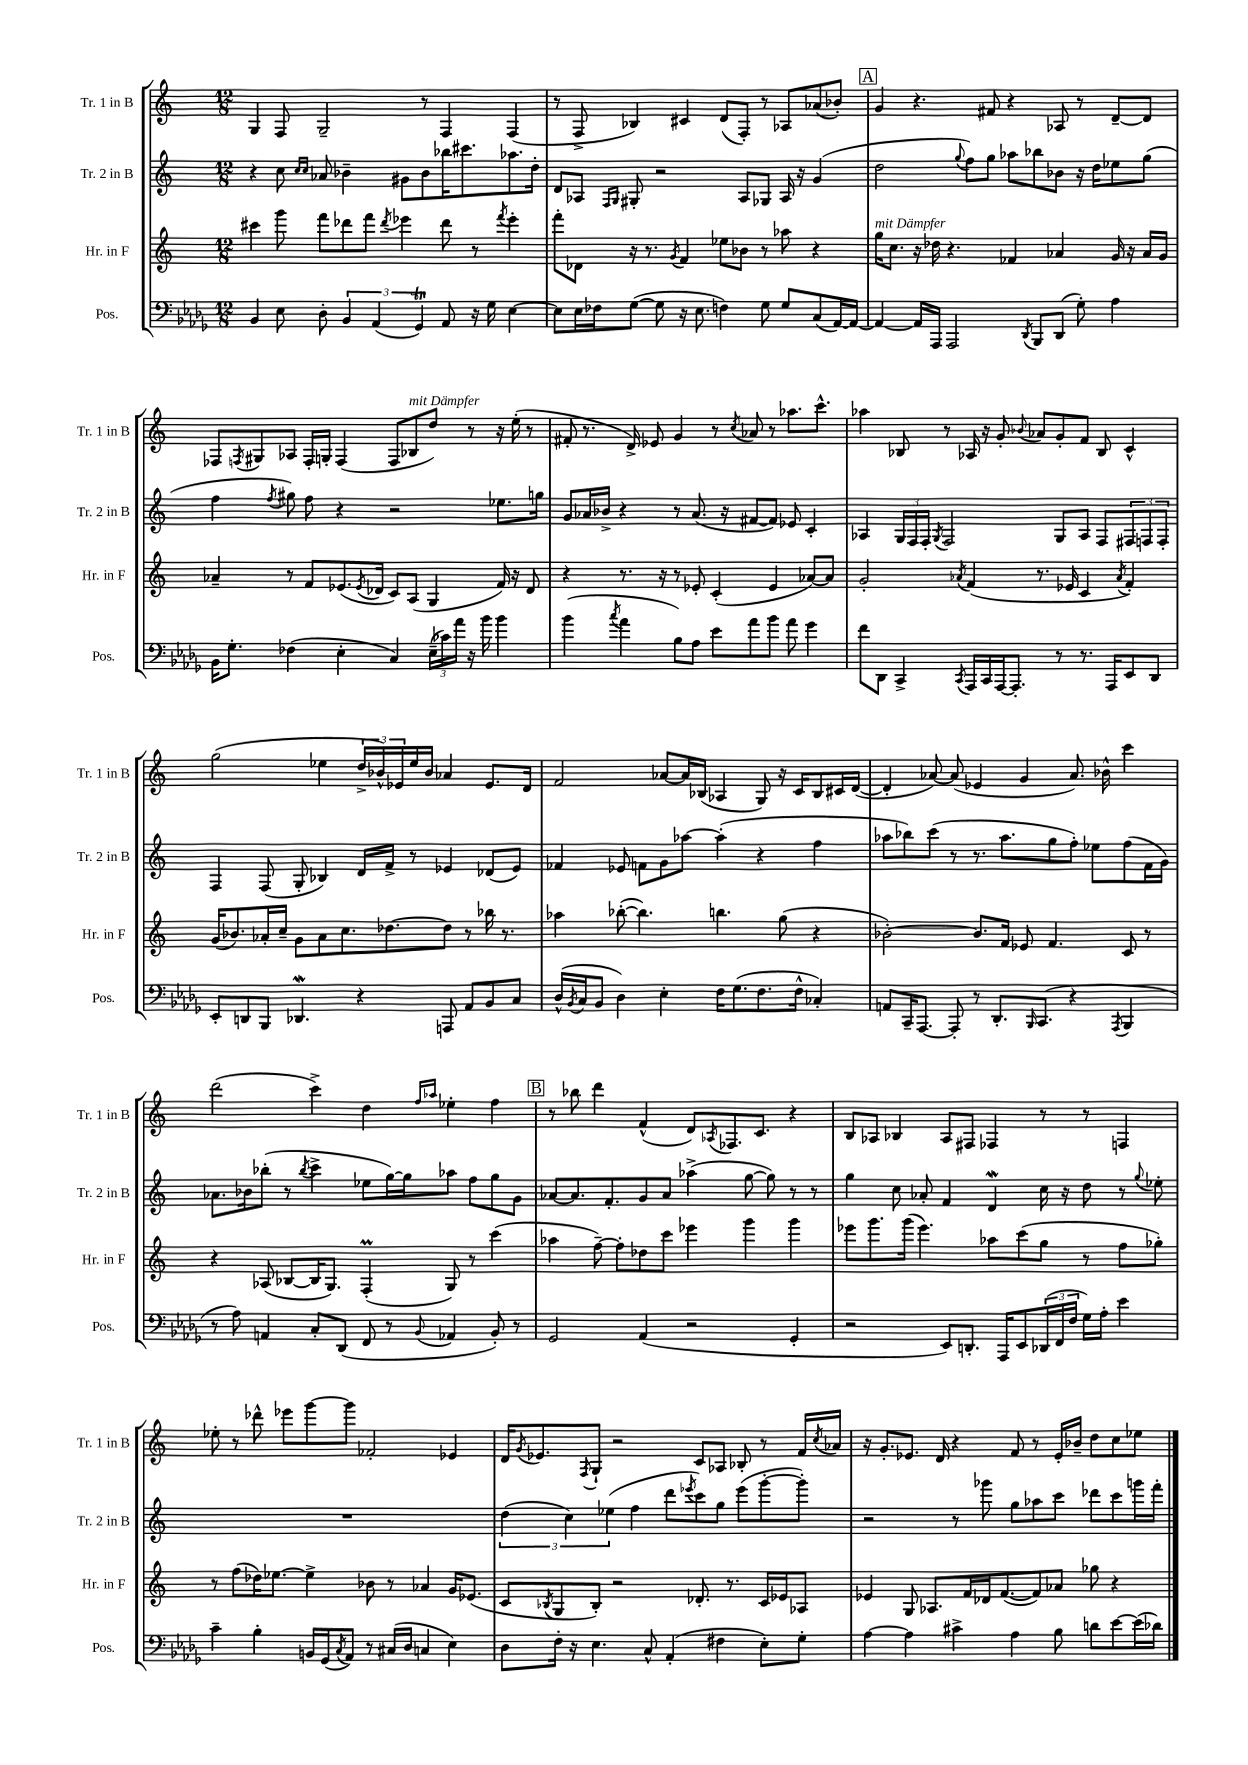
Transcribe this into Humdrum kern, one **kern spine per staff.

**kern	**kern	**kern	**kern
*staff4	*staff3	*staff2	*staff1
*clefF4	*clefG2	*clefG2	*clefG2
*k[b-e-a-d-g-]	*k[]	*k[]	*k[]
*M12/8	*M12/8	*M12/8	*M12/8
4BB-/	4ccc#\	4r	4G/
8E-\	8ggg\	8cc\	8F/
.	.	16qqcc/LL	.
.	.	16qqcc/JJ	.
8D-'\	8fff\L	8a-/	2G~/
6BB-/	8ddd-\	4b-~\	.
.	8fff\J	.	.
(6AA-/	.	.	.
.	8qddd-/	.	.
.	4eee-\	8g#\L	.
6GG-/)	.	.	.
.	.	8b-\	8r
8AA-/	8ddd-\	16bb-\K	4F/
.	.	8.ccc#\	.
16r	8r	.	.
16G-\	.	.	.
.	8qfff/	.	.
[4E-\	4eee-'\	8.aa-\	(4F/
.	.	16dd'\Jk	.
=	=	=	=
8E-\]L	8fff'\L	8d/L	8r
16E-\L	8d-\J	8A-/J	8F^/
16F-\J	.	.	.
.	.	16qqF/LL	.
.	.	16qqG/JJ	.
([8G-\J	16r	8G#'/	4B-/)
.	8.r	.	.
8G-\]	.	2r	.
.	8qg/	.	.
16r	4f/	.	4c#/
8.E-\	.	.	.
4F\)	8ee-\L	.	(8d/L
.	8b-\J	8A-/L	8F'/J)
8G-\	8r	8G-/J	8r
8G-/L	8aa-\	16A-/	8A-/L
.	.	16r	.
(8C/	4r	(4g/	(8a-/
[16AA-/L)	.	.	8b-'/J)
16AA-/_JJ	.	.	.
=	=	=	=
4AA-/_	16gg\LK	2dd\	4g/
.	8.cc\J	.	.
16AA-/]LL	16r	.	4.r
16AAA-/JJ	16dd-\	.	.
2AAA-/	4.r	.	.
.	.	8qqgg/	.
.	.	8ff\L)	.
.	.	8gg\J	8f#/
.	4f-/	8aa-\L	4r
8qDD-/	.	.	.
8BBB-/L	.	8bb-\	.
(8DD-/J	4a-/	8b-\J	8A-/
8G-'\)	.	16r	8r
.	.	16dd\LK	.
4A-\	16g/	8ee-\	[8d~/L
.	16r	.	.
.	16a-/LL	(8gg\J	8d/]J
.	16g/JJ	.	.
=	=	=	=
16BB-\LK	4a-~/	4ff\	8F-/L
8.G-'\J	.	.	.
.	.	.	8qF/
.	.	.	8G#/
.	.	8qff/	.
(4F-\	8r	8gg#\)	8A-/J
.	8f/L	8ff\	16F'/LL
.	.	.	16G'/JJ
4E-'\	(8.e-/	4r	(4F/
.	8qe-/	.	.
.	16d-/Jk	.	.
4C/)	8c/L)	2r	8F/L
.	(8A/J	.	8B-/
(24E-~\LL	4G/	.	8dd/J)
24c-\)	.	.	.
24a-\JJ	.	.	.
16r	.	.	8r
16b-\	.	.	.
4b-\	16f/)	8.ee-\L	16r
.	16r	.	(16ee'\
.	8d-/	.	8r
.	.	16gg\Jk	.
=	=	=	=
(4b-\	4r	8g/L	8f#'/
.	.	16a-/L	8.r
.	.	16b-^/JJ	.
8qcc/	.	.	.
4a-\	8.r	4r	.
.	.	.	16d^/)
.	.	.	8e-/
.	16r	.	.
8B-\L)	8r	8r	4g/
8A-\J	8e-'/	(8.a-/	.
8e-\L	(4c'/	.	8r
.	.	16r	.
.	.	.	8qcc/
8a-\	.	[8f#/L	8a-/
8b-\J	4e-/	8f#/]J)	8r
8a-\	.	8e-/	8.aa-\L
4g-\	[8a-/L)	4c'/	.
.	.	.	8.ccc^^\J
.	8a-/]J	.	.
=	=	=	=
8f\L	2g'/	4A-/	4aa-\
8DD-\J	.	.	.
4CC^/	.	24G/LL	8B-/
.	.	24F/	.
.	.	24F'/JJ	.
.	.	8qG/	.
.	.	2F/	8r
8qCC/	8qa-/	.	.
16AAA-/LL	(4f/	.	16A-/
16CC/	.	.	16r
[16AAA-/J	.	.	8g'/
8.AAA-'/]J	.	.	.
.	.	.	8qqb-/
.	8.r	.	8a-/L
8r	.	8G/L	8g'/
.	16e-/	.	.
8.r	4c/	8A-/J	8f/J
.	.	8F/L	8B-/
16AAA-/LK	.	.	.
.	8qa-/	.	.
8EE-/	4f'/)	12F#/	4c^^/
.	.	12F/	.
8DD-/J	.	.	.
.	.	12F'/J	.
=	=	=	=
8EE-'/L	(16g/LK	4F/	(2gg\
.	8.b-/)	.	.
8DD/	.	.	.
8BBB-/J	16a-'/L	(8F/	.
.	16cc~/JJ	.	.
4.DD-/	8g\L	8G'/	.
.	8a-\	4B-/)	4ee-\
.	8.cc\	.	.
4r	.	16d/LL	24dd^/LL
.	.	.	24b-^^/)
.	[8.dd-\	16f^/JJ	.
.	.	.	24e-/
.	.	8r	16ee-/
.	.	.	16b-/JJ
8AAA/	8dd-\]J	4e-/	4a-/
8AA-/L	8r	.	.
8BB-/	16bb-\	(8d-/L	8.e-/L
.	8.r	.	.
8C/J	.	8e-/J)	.
.	.	.	16d/Jk
=	=	=	=
(16D-^^/LL	4aa-\	4f-/	2f/
8qBB-/	.	.	.
16C/J	.	.	.
8BB-/J	.	.	.
4D-\)	([8bb-'\	8e-/	.
.	4.bb-\])	8f\L	.
4E-'\	.	8g\	[8a-/L
.	.	[8aa-\J	16a-/]L
.	.	.	(16B-/JJ
16F\LK	4.bb\	(4aa-'\]	4A-/
(8.G-\	.	.	.
8.F\	.	4r	8G/)
.	(8gg\	.	16r
16F^^\Jk	.	.	16c/LK
4C-'/)	4r	4ff\	8B-/
.	.	.	16c#/L
.	.	.	([16d/JJ
=	=	=	=
8AA/L	[2b-'\)	8aa-\L	4d'/]
16CC~/K	.	8bb-\)	.
[8.AAA-/J	.	.	.
.	.	(8ccc\J	[8a-/)
8AAA-'/]	.	8r	(8a-/]
8r	8.b-/]L	8.r	4e-/
8.DD-'/L	.	.	.
.	16f/Jk	8.aa-\L	.
.	8e-/	.	4g/
16qqBBB-/	.	.	.
(8.CC/J	.	.	.
.	4.f/	8gg\	.
4r	.	8ff'\J)	8.a-/)
.	.	8ee-\L	.
.	.	.	16b-^^\
8qAAA-/	.	.	.
4BBB-/	8c/	(8ff\	4ccc\
.	8r	16f\L	.
.	.	16g\JJ)	.
=	=	=	=
8r	4r	8.a-\L	(2ddd\
8A-\)	.	.	.
.	.	16b-\k	.
4AA/	(8A-/	(8bb-'\J	.
.	[8B-/L	8r	.
.	.	8qbb-/	.
8C'/L	16B-/]K	4ccc^\	4ccc^\)
.	8.G/J)	.	.
(8DD-/J	.	.	.
8FF/	(4F'/	8ee-\L	4dd\
8r	.	[16gg\L)	.
.	.	16gg\]J	.
.	.	.	16qqff/LL
8qqBB-/	.	.	16qqaa-/JJ
4AA-/	8G/)	8aa-\J	4ee-'\
.	8r	8ff\L	.
8BB-'/)	(4ccc\	8gg\	4ff\
8r	.	8g\J	.
=	=	=	=
2GG-/	4aa-\	[8a-/L	8r
.	.	8.a-/]	8bb-\
.	[8ff~\)	.	4ddd\
.	.	8.f'/	.
.	8ff'\]L	.	.
(4AA-/	8dd-\	8g/	(4f^^/
.	8ccc\J	8a-/J	.
2r	4eee-\	(4aa-^\	8d/L)
.	.	.	8qA-/
.	.	.	8.F-/
.	4ggg\	[8gg\	.
.	.	.	8.c/J
.	.	8gg\])	.
4GG-'/	4ggg\	8r	4r
.	.	8r	.
=	=	=	=
2r	8eee-\L	4gg\	8B/L
.	8.ggg\	.	8A-/J
.	.	8cc\	4B-/
.	(16ggg\Jk	.	.
.	4.eee-\)	8a-'/	.
8EE-/L)	.	4f/	8A-/L
8.DD'/J	.	.	8F#/J
.	8aa-\L	4d/	4F-/
16AAA-/LK	.	.	.
8EE-/	(8ccc\	.	.
(24DD-/L	8gg\J	16cc\	8r
24FF/	.	.	.
.	.	16r	.
24F/JJ	.	.	.
16G-\LL)	8r	8dd\	8r
16A-'\JJ	.	.	.
4e-\	8ff\L	8r	4F/
.	.	8qqgg/	.
.	8gg-'\J)	8ee-'\	.
=	=	=	=
4c~\	8r	1.r	8ee-'\
.	(8ff\L	.	8r
4B-'\	16dd-\K)	.	8ddd-^^\
.	[8.ee-\J	.	.
.	.	.	8eee-\L
16BB/LL	4ee-^\]	.	[8ggg\
(16GG-/J	.	.	.
8qC/	.	.	.
8AA-/J)	.	.	8ggg\]J
8r	8b-\	.	2f-'/
(16C#/LL	8r	.	.
16D-/JJ	.	.	.
4C/	4a-/	.	.
4E-\)	16g/LK	.	4e-/
.	(8.e-/J	.	.
=	=	=	=
8D-\L	8c/L	(6dd\	16d/LK
.	.	.	8qg/
.	.	.	8.e-/
.	8qB-/	.	.
16F'\Jk	8G/	.	.
.	.	6cc\)	.
16r	.	.	.
.	.	.	8qF/
4.E-\	8B-'/J)	.	8G`/J
.	.	(6ee-\	.
.	2r	.	2r
.	.	4ff\	.
8C^^/	.	.	.
(4AA-'/	.	8ddd\L	.
.	.	8qeee-/	.
.	8.d-'/	8ccc\)	8c/L
4F#\	.	8gg\J	8A-/J
.	8.r	.	.
.	.	(8eee-\L	8B-'/
8E-'\L)	16c/LL	[8ggg'\	8r
.	16e-/J	.	.
8G-'\J	8A-/J	8ggg'\]J)	16f/LL
.	.	.	8qcc/
.	.	.	16a-/JJ
=	=	=	=
[4A-\	4e-/	2r	16r
.	.	.	8.g'/L
4A-\]	8G/	.	8.e-/J
.	8.A-/L	.	.
.	.	.	16d/
4c#^\	.	8r	4r
.	16f/L	.	.
.	16d-/J	8ggg-\	.
.	([8.f/	.	.
4A-\	.	8gg\L	8f/
.	8f/])	8aa-\	8r
8B-\	8a-/J	8ccc\J	16e-'/LL
.	.	.	16b-~/JJ
8d\L	8gg-\	8ddd-\L	8dd\L
[8e-\	4r	8ccc\	8cc\
(16e-\]L	.	16ggg\L	8ee-\J
16d-\JJ)	.	16fff'\JJ	.
==	==	==	==
*-	*-	*-	*-
